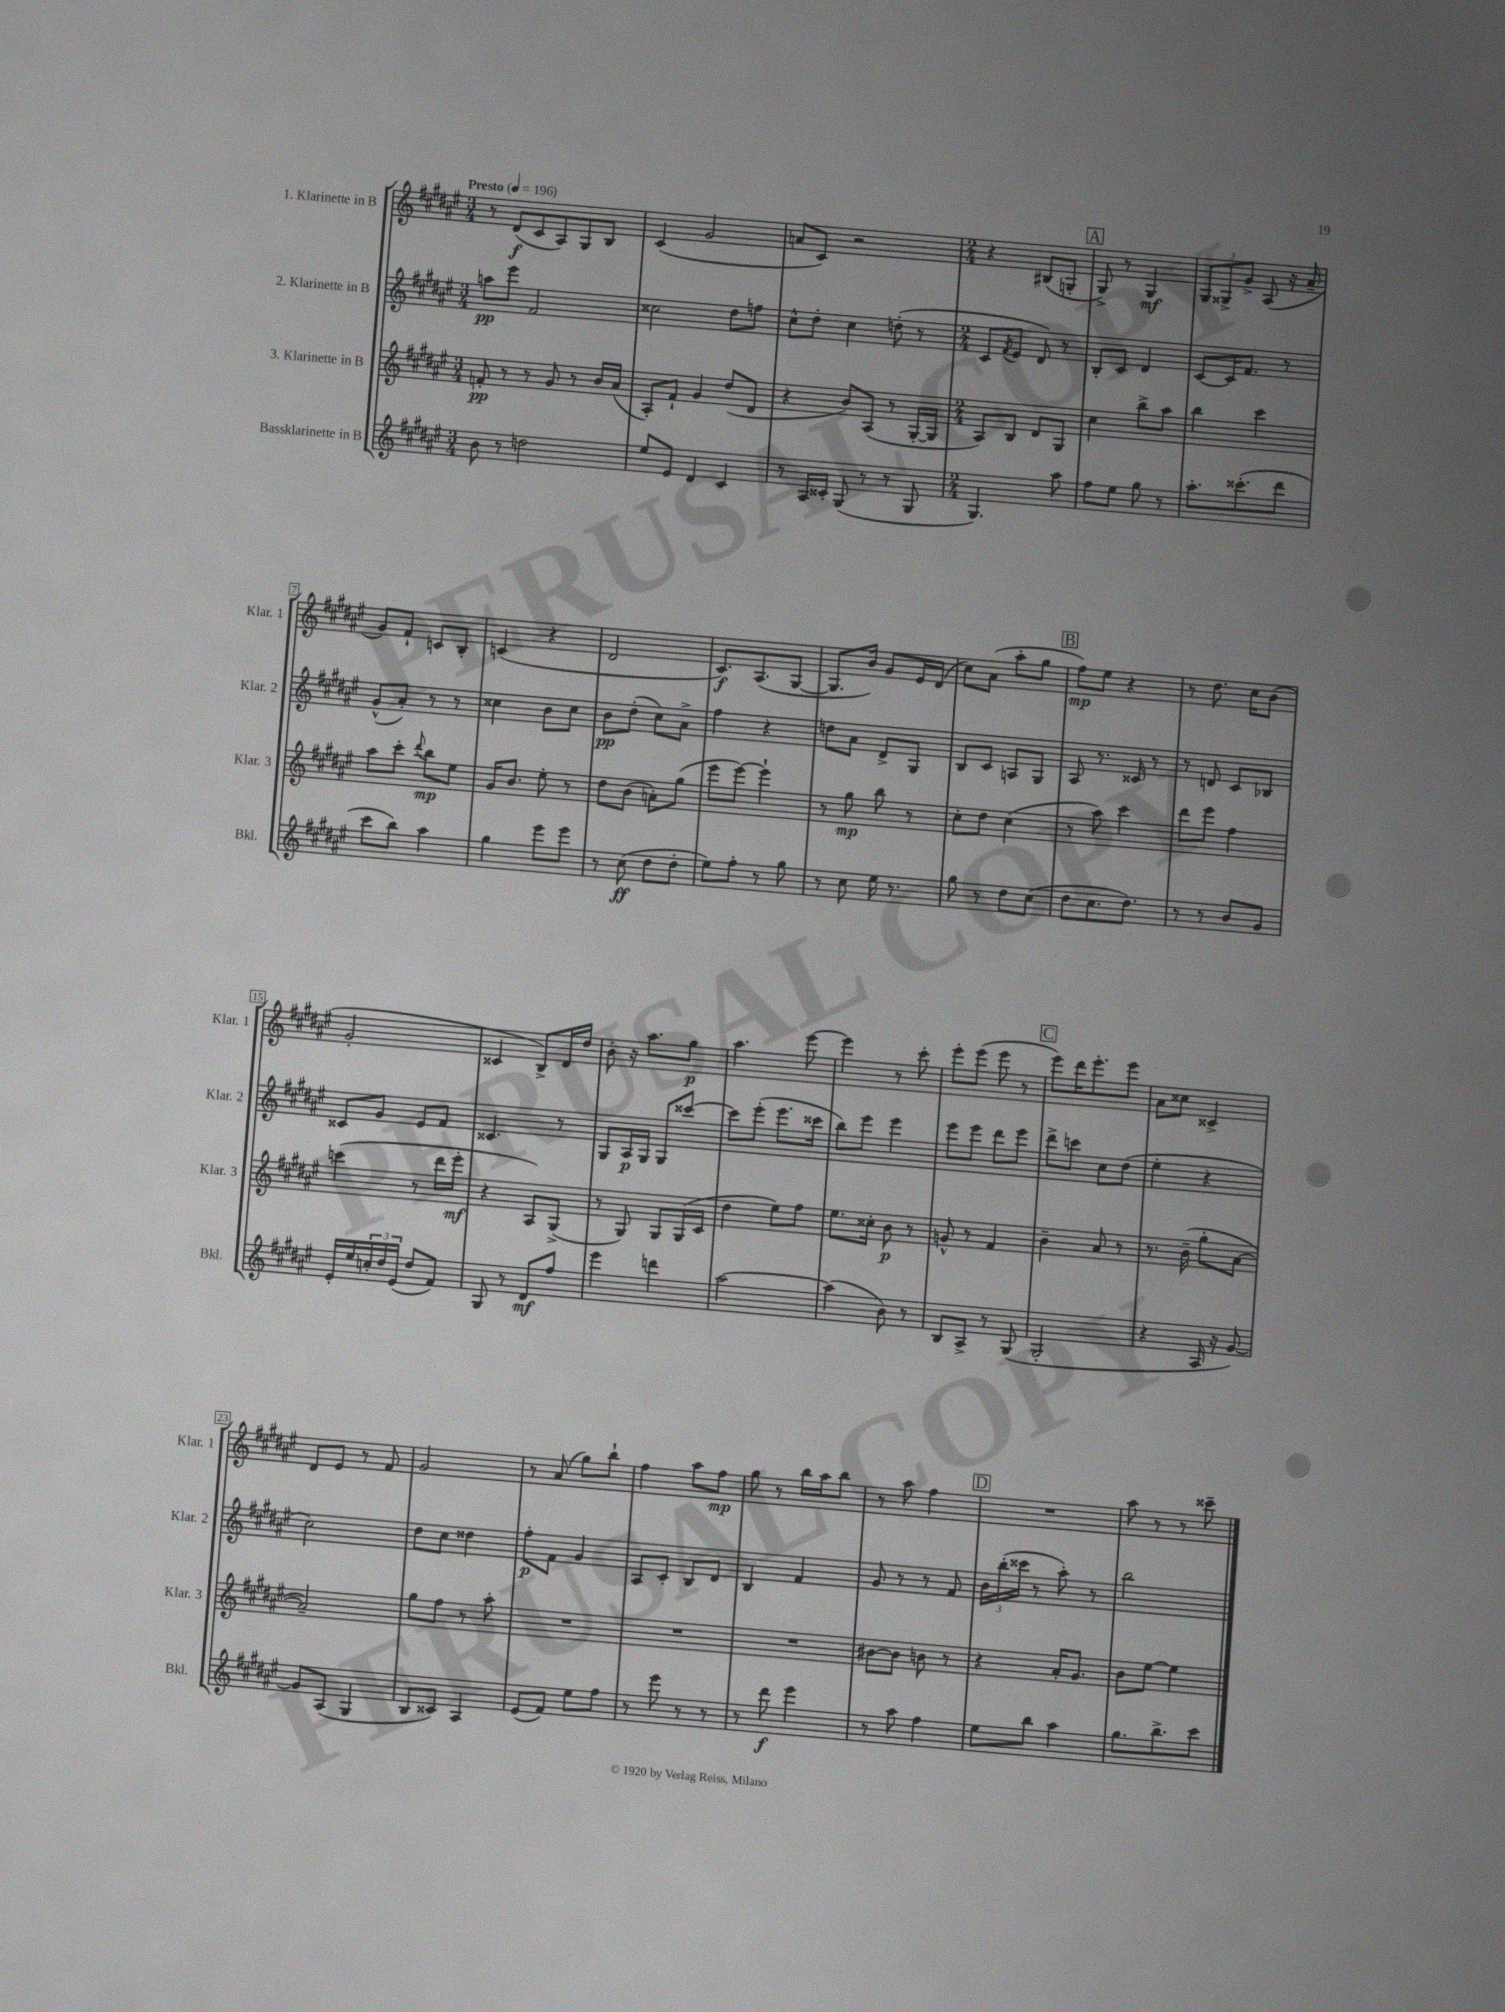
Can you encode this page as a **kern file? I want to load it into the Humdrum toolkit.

**kern	**kern	**kern	**kern
*staff4	*staff3	*staff2	*staff1
*clefG2	*clefG2	*clefG2	*clefG2
*k[f#c#g#d#a#e#]	*k[f#c#g#d#a#e#]	*k[f#c#g#d#a#e#]	*k[f#c#g#d#a#e#]
*M3/4	*M3/4	*M3/4	*M3/4
*MM196	*MM196	*MM196	*MM196
8b\	8f'/	8aa\L	8r
8r	8r	8eee#\J	(8d#/L
2dd\	8r	2f#/	8c#/
.	8g#/	.	8A#/)
.	8r	.	8G#/
.	16b/LL	.	8B/J
.	(16a#/JJ	.	.
=	=	=	=
8ee#/L	8A#'/L)	2cc##\	(4c#/
8e#/J	8f#`/J	.	.
4d#/	4g#/	.	2g#/
4c#/	(8dd#/L	8dd#\L	.
.	8d#/J	8ff\J	.
=	=	=	=
8r	4r	8cc#^^\L	8a/L
16A#/LL	.	8dd#'\J	8c#/J)
16c##'/JJ	.	.	.
(8G#/	8b/L)	4cc#\	2r
8r	(8A#/J	.	.
8r	8r	(8dd'\	.
8G#/	[16G#'/LL	8r	.
.	16G#/]JJ	.	.
=	=	=	=
*M2/4	*M2/4	*M2/4	*M2/4
4.G#/)	8A#/L)	8c#/L	4r
.	.	8qf#/	.
.	8B/J	8e#/J	.
.	8d#/L	8d#/)	(8B#/L
8aa#\	8G#/J	8r	8G'/J
=	=	=	=
8ff#\L	4cc#\	8B'/L	8G#^/)
8ee#\J	.	8c#/J	8r
8gg#\	8bb^\L	4d#/	4G#/
8r	8aa#\J	.	.
=	=	=	=
8.aa#'\L	4bb\	[8c#/L	12G#/L
.	.	.	12G##^/
.	.	16c#/]K	.
.	.	.	12g#^/J
(8.ccc##'\	.	8.f#/J	.
.	4ccc#\	.	(8A#/
8ddd#\J	.	8r	16r
.	.	.	16a#~/
=	=	=	=
8ccc#\L	8aa#\L	(8g#^^/L	8g#/L)
8bb\J)	8ccc#'\J	8a#'/J)	8f#`/J
.	8qqddd#/	.	.
4aa#\	8bb\L	8r	8c/L
.	8ee#\J	8r	8B'/J
=	=	=	=
4gg#\	16g#/LK	4cc##\	(4c/
.	8.b/J	.	.
8eee#\L	8ee#'\	8b\L	4r
8eee#\J	8r	8cc##\J	.
=	=	=	=
8r	8dd#\L	8b\L	2d#/
(8cc#\	(8b\J	(8dd#'\J	.
8dd#\L	8a'\L)	8cc#\L)	.
8dd#'\J	(8gg#\J	8a#^\J	.
=	=	=	=
8ee#\L)	8eee#\L	4ff#\	8.c#/L)
8ff#'\J	[8eee#\J)	.	.
.	.	.	(8.A#/
8r	4eee#`\]	4r	.
8gg#\	.	.	[8G#/J
=	=	=	=
8r	8r	8dd\L	8.G#/]L
8cc#\	8gg#\	8a#\J	.
.	.	.	16b/Jk)
16ee#\	8bb\	8d#^/L	8g#/L
8.r	.	.	.
.	8r	8G#/J	16e#/L
.	.	.	(16d#/JJ
=	=	=	=
8gg#\	8cc#'\L	8B/L	8cc#\L)
8r	8dd#\J	8c#/J	(8a#\J
8dd#\L	(4cc#\	8A/L	8aa#'\L
(8cc#\J	.	8G#/J	8gg#\J
=	=	=	=
8dd#\L	8r	8A#/	8ff#\L)
8.cc#\	8aa#\)	8.r	8ee#\J
.	4ccc#\	.	4r
8.dd#\J)	.	16c##/	.
.	.	8r	.
=	=	=	=
8r	8ddd#\L	8r	8r
8r	8eee#\J	8d/	8.dd#\
8b/L	4ff#\	8c#/L	.
.	.	.	16cc#\LK
8g#/J	.	8B-/J	(8b\J
=	=	=	=
16e#'/LL	(4ccc\	8c##/L	2g#'/
16ee#/	.	.	.
24cc'/	.	8g#/J	.
24dd#/	.	.	.
(24e#/JJ	.	.	.
8dd#/L	8r	8e#/L	.
8f#/J)	16ddd#\LL	8f#/J	.
.	16eee#'\JJ	.	.
=	=	=	=
8G#/	4r	4.c##/	4c##/
8r	.	.	.
8d#/L	8A#/L)	.	8B^/L)
8ff#/J	(8G#^/J	8r	16d#/L
.	.	.	16dd#/JJ
=	=	=	=
4eee#\	8r	8G#/L	8b'\
.	8G#/)	16A#/L	16r
.	.	16G#/JJ	8.aa#\L
4ddd\	8G#/L	8G#/L	.
.	(16G#/L	[8ccc##/J	8gg#\J
.	16c#/JJ	.	.
=	=	=	=
[2aa#\	4dd#\	8ccc##\]L	4.aa#\
.	.	(8eee#'\J	.
.	8ee#\L)	8.eee#\L	.
.	8ff#\J	.	[8eee#\
.	.	16ccc##\Jk	.
=	=	=	=
(4aa#\]	8.ee#\L	8bb\L)	4eee#\]
.	.	8eee#\J	.
.	16cc##'\Jk	.	.
8b\)	8b\	4eee#\	8r
8r	8r	.	8ccc#'\
=	=	=	=
8B/L	8g^^/	8eee#\L	8eee#'\L
8A#^/J	8r	8eee#\J	(8eee#\J
8r	4f#/	8ddd#\L	8eee#\
(8G#/	.	8eee#\J	8r
=	=	=	=
2G#'/	4b~\	8ddd#^\L	8eee#\L)
.	.	8ccc\J	16ddd#\K
.	.	.	8.eee#'\
.	8a#/	8cc#\L	.
.	8r	(8dd#\J	8eee#\J
=	=	=	=
4r	8.r	4ee#'\	8a#\L
.	.	.	8cc##\J
.	(16b~\	.	.
16A#/	8gg#'\L	4r	4c##^/
16r	.	.	.
[8g#/)	[8a#\J	.	.
=	=	=	=
8g#/]L	2a#~/])	2cc#\)	8d#/L
(8A#/J	.	.	8e#/J
4G#/	.	.	8r
.	.	.	8f#/
=	=	=	=
8B/L	8gg#\L	8dd#\L	2g#/
8c##/J)	8ff#\J	8cc#\J	.
4A#/	8r	4dd##\	.
.	8aa#'\	.	.
=	=	=	=
(8e#/L	2r	8ff#'\L	8r
8f#/J)	.	8f#\J	(8a#/
8ee#\L	.	4g#/	8gg#\L)
8ff#\J	.	.	8bb`\J
=	=	=	=
8r	2r	8A#/L	4ff#\
8eee#\	.	8c#'/J	.
8r	.	8B/L	8aa#\L
8r	.	8d#/J	8ff#\J
=	=	=	=
8r	2r	4B/	8gg#\
8ddd#\	.	.	8r
4eee#\	.	4f#/	16bb\LL
.	.	.	16aa#\J
.	.	.	8bb\J
=	=	=	=
8r	[8b#\L	8g#/	8r
8aa#\	8b#\]J	8r	8aa#\
4ff#\	8b\	8r	4ff#\
.	8r	8f#/	.
=	=	=	=
8ee#\L	4r	24b\LL	2r
.	.	(24bb'\	.
.	.	24ccc##\JJ	.
8bb\J	.	8r	.
4aa#\	16a#'/LK	8aa#'\)	.
.	8.g#/J	.	.
.	.	8r	.
=	=	=	=
8.gg#\L	8b\L	2bb\	8aa#\
.	[8ee#\J	.	8r
8.bb^\	.	.	.
.	4ee#\]	.	8r
8ccc#\J	.	.	8ccc##~\
==	==	==	==
*-	*-	*-	*-
